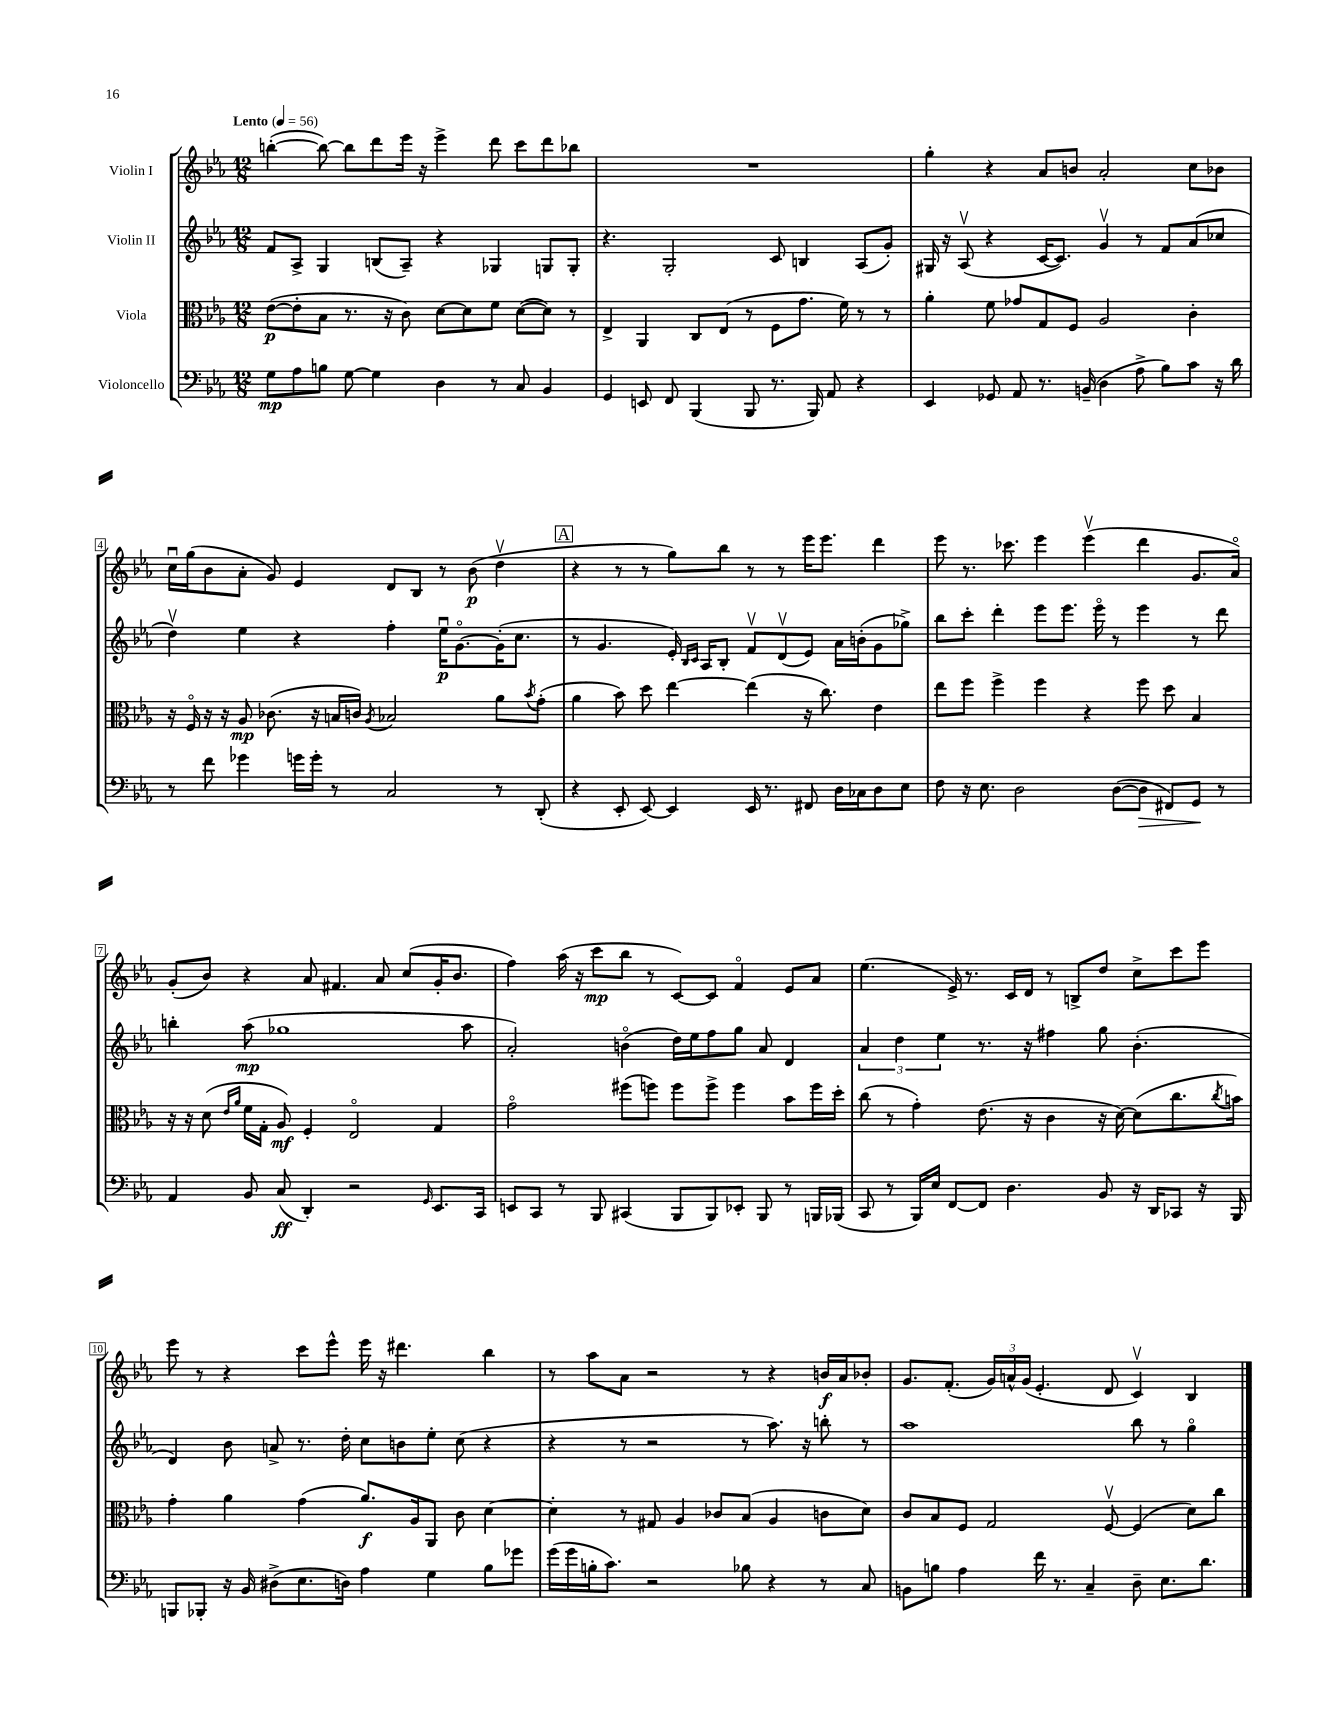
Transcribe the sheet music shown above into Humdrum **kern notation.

**kern	**kern	**kern	**kern
*staff4	*staff3	*staff2	*staff1
*clefF4	*clefC3	*clefG2	*clefG2
*k[b-e-a-]	*k[b-e-a-]	*k[b-e-a-]	*k[b-e-a-]
*M12/8	*M12/8	*M12/8	*M12/8
*MM56	*MM56	*MM56	*MM56
8G	([8e-	8f	([4bb'
8A-	8e-']	8A-^	.
8B	8B-	4G	8bb_)
[8G	8.r	.	8bb]
4G]	.	(8B	8ddd
.	16r	.	.
.	8c)	8A-~)	16eee-
.	.	.	16r
4D	[8d	4r	4eee-^
.	8d]	.	.
8r	8f	4G-	8ddd
8C	([8d	.	8ccc
4BB-	8d])	8G	8ddd
.	8r	8G'	8bb-
=	=	=	=
4GG	4E-^	4.r	1.r
8EE	4AA-	.	.
8FF	.	2G'	.
(4BBB-	8C	.	.
.	(8E-	.	.
8BBB-	8r	.	.
8.r	8F	8c	.
.	8.g	4B	.
16BBB-)	.	.	.
8AA-	.	.	.
.	16f)	.	.
4r	8r	(8A-	.
.	8r	8g')	.
=	=	=	=
4EE-	4a-'	16G#	4gg'
.	.	16r	.
.	.	(8A-v	.
8GG-	8f	4r	4r
8AA-	8g-	.	.
8.r	8G	[16c	8a-
.	.	8.c])	.
.	8F	.	8b
(16BB~	.	.	.
4D	2A-	4gv	2a-'
8A-^	.	8r	.
8B-)	.	8f	.
8c	4c'	(8a-	8cc
16r	.	8cc-	8b-
16d	.	.	.
=	=	=	=
8r	16r	4ddv)	16ccu
.	16Fo	.	(16gg
8f	16r	.	8b-
.	16r	.	.
4g-	8A-	4ee-	8a-'
.	(8.c-	.	8g)
16g	.	4r	4e-
16g'	16r	.	.
8r	16B	.	.
.	16c)	.	.
.	8qA-	.	.
2C	2B-	4ff'	8d
.	.	.	8B-
.	.	16ee-u	8r
.	.	[8.go	.
.	.	.	(8b-
8r	8a-	(16g']	4ddv
.	.	8.cc	.
.	8qb-	.	.
(8DD'	(8g'	.	.
=	=	=	=
4r	4a-	8r	4r
.	.	4.g	.
8EE-'	8b-)	.	8r
[8EE-)	8dd	.	8r
4EE-]	[4ee-	16e-')	8gg)
.	.	16qqB-	.
.	.	16qqc	.
.	.	16A-	.
.	.	8B-'	8bb-
16EE-	(4ee-]	8fv	8r
8.r	.	.	.
.	.	(8dv	8r
8FF#	16r	8e-)	16eee-
.	8.cc)	.	8.eee-
16D	.	16a-	.
16C-	.	(16b'	.
8D	4e-	8g	4ddd
8E-	.	8gg-^)	.
=	=	=	=
8F	8ee-	8bb-	8eee-
16r	8ff	8ccc'	8.r
8.E-	.	.	.
.	4ff^	4ddd'	.
.	.	.	8.ccc-
2D	.	.	.
.	4ff	8eee-	4eee-
.	.	8.eee-	.
.	4r	.	(4eee-v
.	.	16eee-o	.
([8D	.	8r	.
8D]	8ff	4eee-	4ddd
8FF#)	8dd	.	.
8GG	4B-	8r	8.g
8r	.	8ddd	.
.	.	.	16a-o)
=	=	=	=
4AA-	16r	4bb'	(8g'
.	16r	.	.
.	(8d	.	8b-)
.	16qqe-	.	.
.	16qqa-	.	.
8BB-	16f	(8aa-	4r
.	16G'	.	.
(8C	8A-)	1gg-	.
4DD')	4F'	.	8a-
.	.	.	4.f#
2r	2E-o	.	.
.	.	.	8a-
.	.	.	(8cc
16qqGG	.	.	.
8.EE-	4G	.	16g'
.	.	.	8.b-
.	.	8aa-	.
16CC	.	.	.
=	=	=	=
8EE	2go	2a-')	4ff)
8CC	.	.	.
8r	.	.	(16aa-
.	.	.	16r
8BBB-	.	.	8ccc
(4CC#	(8ff#	(4bo	8bb-
.	8ff)	.	8r
8BBB-	8ff	16dd)	[8c)
.	.	16ee-	.
8BBB-)	8ff^	8ff	8c]
8EE-'	4ff	8gg	4fo
8BBB-	.	8a-	.
8r	8b-	4d	8e-
16BBB	16ff	.	8a-
(16BBB-	16dd'	.	.
=	=	=	=
8CC	(8cc	6a-	(4.ee-
8r	8r	.	.
.	.	6dd	.
16BBB-)	4g')	.	.
16E-	.	.	.
.	.	6ee-	.
[8FF	.	.	16e-^)
.	.	.	8.r
8FF]	(8.e-	8.r	.
4.D	.	.	16c
.	16r	16r	16d
.	4c	4ff#	8r
.	.	.	8B^
8BB-	16r	8gg	8dd
.	[16d)	.	.
16r	(8d]	(4.b-'	8cc^
16DD	.	.	.
8CC-	8.cc	.	8ccc
16r	.	.	8eee-
.	8qcc	.	.
16BBB-	16b)	.	.
=	=	=	=
8BBB	4g'	4d)	8eee-
8BBB-'	.	.	8r
16r	4a-	8b-	4r
16BB-	.	.	.
(8D#^	.	8a^	.
8.E-	(4g	8.r	8ccc
.	.	.	8eee-^^
16D)	.	16dd'	.
4A-	8.a-)	8cc	16eee-
.	.	.	16r
.	.	8b	4.ddd#
.	16A-	.	.
4G	8AA-	8ee-'	.
.	8c	(8cc	.
8B-	[4d	4r	4bb-
8g-	.	.	.
=	=	=	=
(16g	4d']	4r	8r
16g	.	.	.
16B'	.	.	8aa-
8.c)	.	.	.
.	8r	8r	8a-
2r	8G#	2r	2r
.	4A-	.	.
.	8c-	.	.
8B-	(8B-	8r	8r
4r	4A-	8.aa-)	4r
.	.	16r	.
8r	8c	8bb'	16b
.	.	.	16a-
8C	8d)	8r	8b-'
=	=	=	=
8BB	8c	1aa-	8.g
8B	8B-	.	.
.	.	.	(8.f'
4A-	8F	.	.
.	2G	.	24g)
.	.	.	24a^^
.	.	.	(24g
16f	.	.	4.e-'
8.r	.	.	.
4C~	.	.	.
.	[8Fv	.	8d
8D~	(4F]	8bb-	4cv)
8.E-	.	8r	.
.	8d)	4ggo	4B-
8.d	.	.	.
.	8cc	.	.
==	==	==	==
*-	*-	*-	*-
